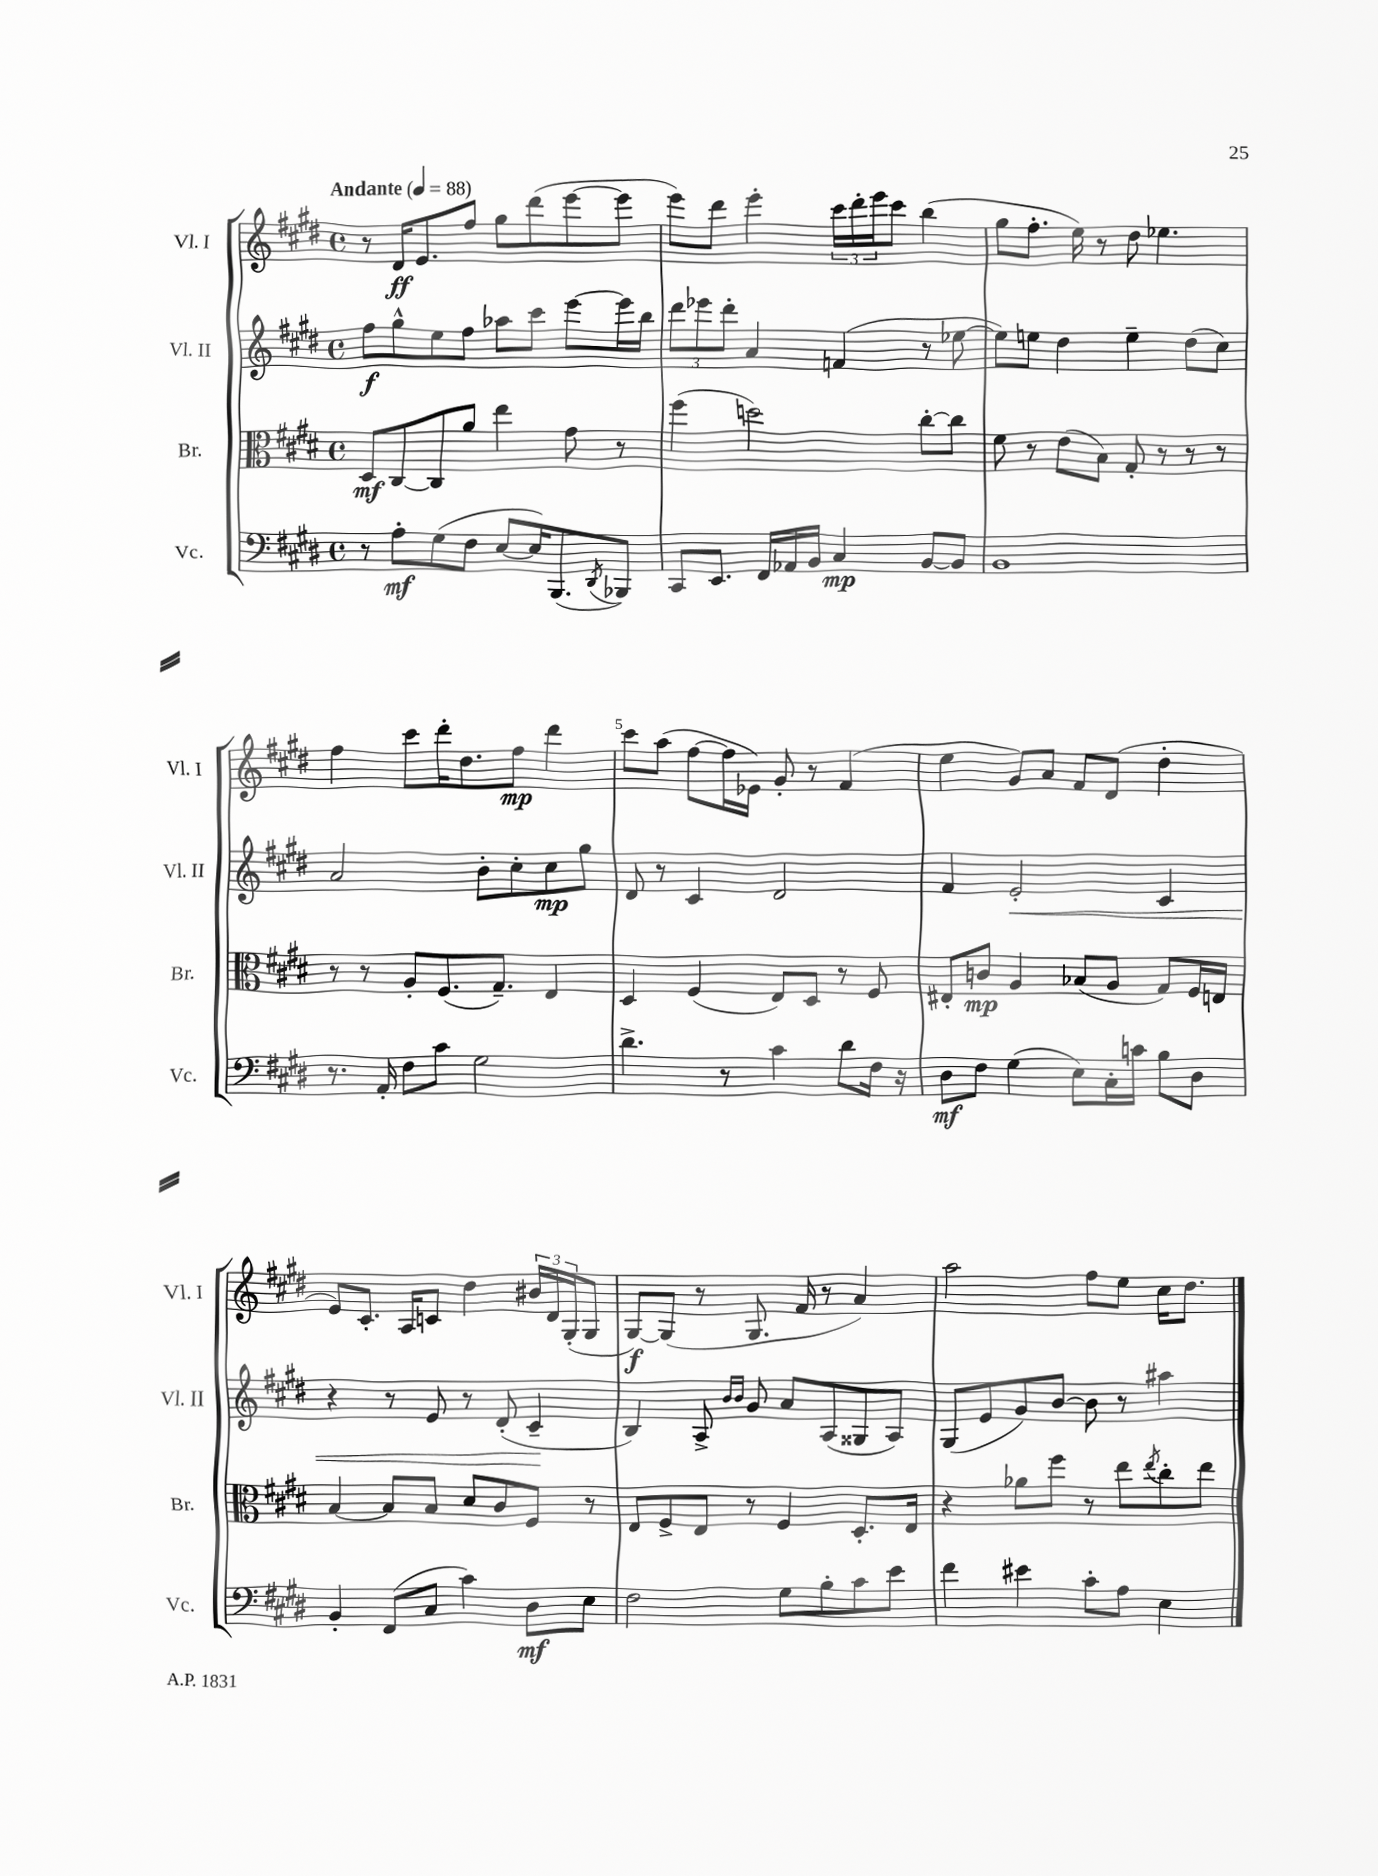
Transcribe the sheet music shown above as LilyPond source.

<<
\new StaffGroup <<
\new Staff = "s0" \with { instrumentName = "Vl. I" shortInstrumentName = "Vl. I" } {
    \clef treble \key e \major \defaultTimeSignature \time 4/4 \tempo "Andante" 4 = 88
    r8 dis'16\ff e'8. fis''8 gis''8 dis'''8( e'''8~ e'''8 |
    e'''8) dis'''8 e'''4-. \tuplet 3/2 { cis'''16 dis'''16-. e'''16 } cis'''8 b''4( |
    gis''8 fis''8.-. e''16) r8 dis''8 ees''4. |
    fis''4 cis'''8 dis'''16-. dis''8. fis''8\mp dis'''4 |
    cis'''8 a''8( fis''8~ fis''16 ees'16) gis'8-. r8 fis'4( |
    e''4 gis'8) a'8 fis'8 dis'8( dis''4-. |
    e'8) cis'8.-. a16 c'8 dis''4 \tuplet 3/2 { bis'16 dis'16 gis16-.( } gis8 |
    gis8~\f) gis8( r8 gis8. fis'16 r8 a'4) |
    a''2 fis''8 e''8 cis''16 dis''8. \bar "|." |
}
\new Staff = "s1" \with { instrumentName = "Vl. II" shortInstrumentName = "Vl. II" } {
    \clef treble \key e \major \defaultTimeSignature \time 4/4
    fis''8\f gis''8-^ e''8 fis''8 aes''8 cis'''8 e'''8~ e'''16 b''16 |
    \tuplet 3/2 { dis'''8 ees'''8 dis'''8-. } a'4 f'4( r8 ees''8~ |
    ees''8) e''8 dis''4 e''4-- dis''8( cis''8) |
    a'2 b'8-. cis''8-. cis''8\mp gis''8 |
    dis'8 r8 cis'4 dis'2 |
    fis'4 e'2-.\< cis'4 |
    r4 r8 e'8 r8 dis'8-.( cis'4--\! |
    b4) a8-> \grace { b'16 b'16 } gis'8 a'8 a8( gisis8 a8) |
    gis8( e'8 gis'8) b'8~ b'8 r8 ais''4 \bar "|." |
}
\new Staff = "s2" \with { instrumentName = "Br." shortInstrumentName = "Br." } {
    \clef alto \key e \major \defaultTimeSignature \time 4/4
    dis8\mf cis8~ cis8 a'8 e''4 gis'8 r8 |
    fis''4( d''2) cis''8~-. cis''8 |
    fis'8 r8 e'8( b8) gis8-. r8 r8 r8 |
    r8 r8 a8-. fis8.( gis8.--) e4 |
    dis4 fis4( e8) dis8 r8 fis8 |
    eis8-. c'8\mp a4 bes8( a8 gis8) fis16 e16 |
    b4~ b8 b8 dis'8 cis'8 fis8 r8 |
    e8 fis8-> e8 r8 fis4 dis8.-. e16 |
    r4 aes'8 fis''8 r8 e''8 \acciaccatura { e''8 } cis''8-. e''8 \bar "|." |
}
\new Staff = "s3" \with { instrumentName = "Vc." shortInstrumentName = "Vc." } {
    \clef bass \key e \major \defaultTimeSignature \time 4/4
    r8 a8-.\mf gis8( fis8 e8~ e16) b,,8.( \acciaccatura { dis,8 } bes,,8) |
    cis,8 e,8. fis,16 aes,16 b,16 cis4\mp b,8~ b,8 |
    b,1 |
    r8. a,16-. fis8 cis'8 gis2 |
    dis'4.-> r8 cis'4 dis'8 fis16 r16 |
    dis8\mf fis8 gis4( e8) cis16-. c'16 b8 dis8 |
    b,4-. fis,8( cis8 cis'4) dis8\mf e8 |
    fis2 gis8 b8-. cis'8 e'8 |
    fis'4 eis'4 cis'8-. a8 e4 \bar "|." |
}
>>
>>
\layout { \context { \Score \override BarNumber.break-visibility = ##(#f #t #t) barNumberVisibility = #(every-nth-bar-number-visible 5) } }
